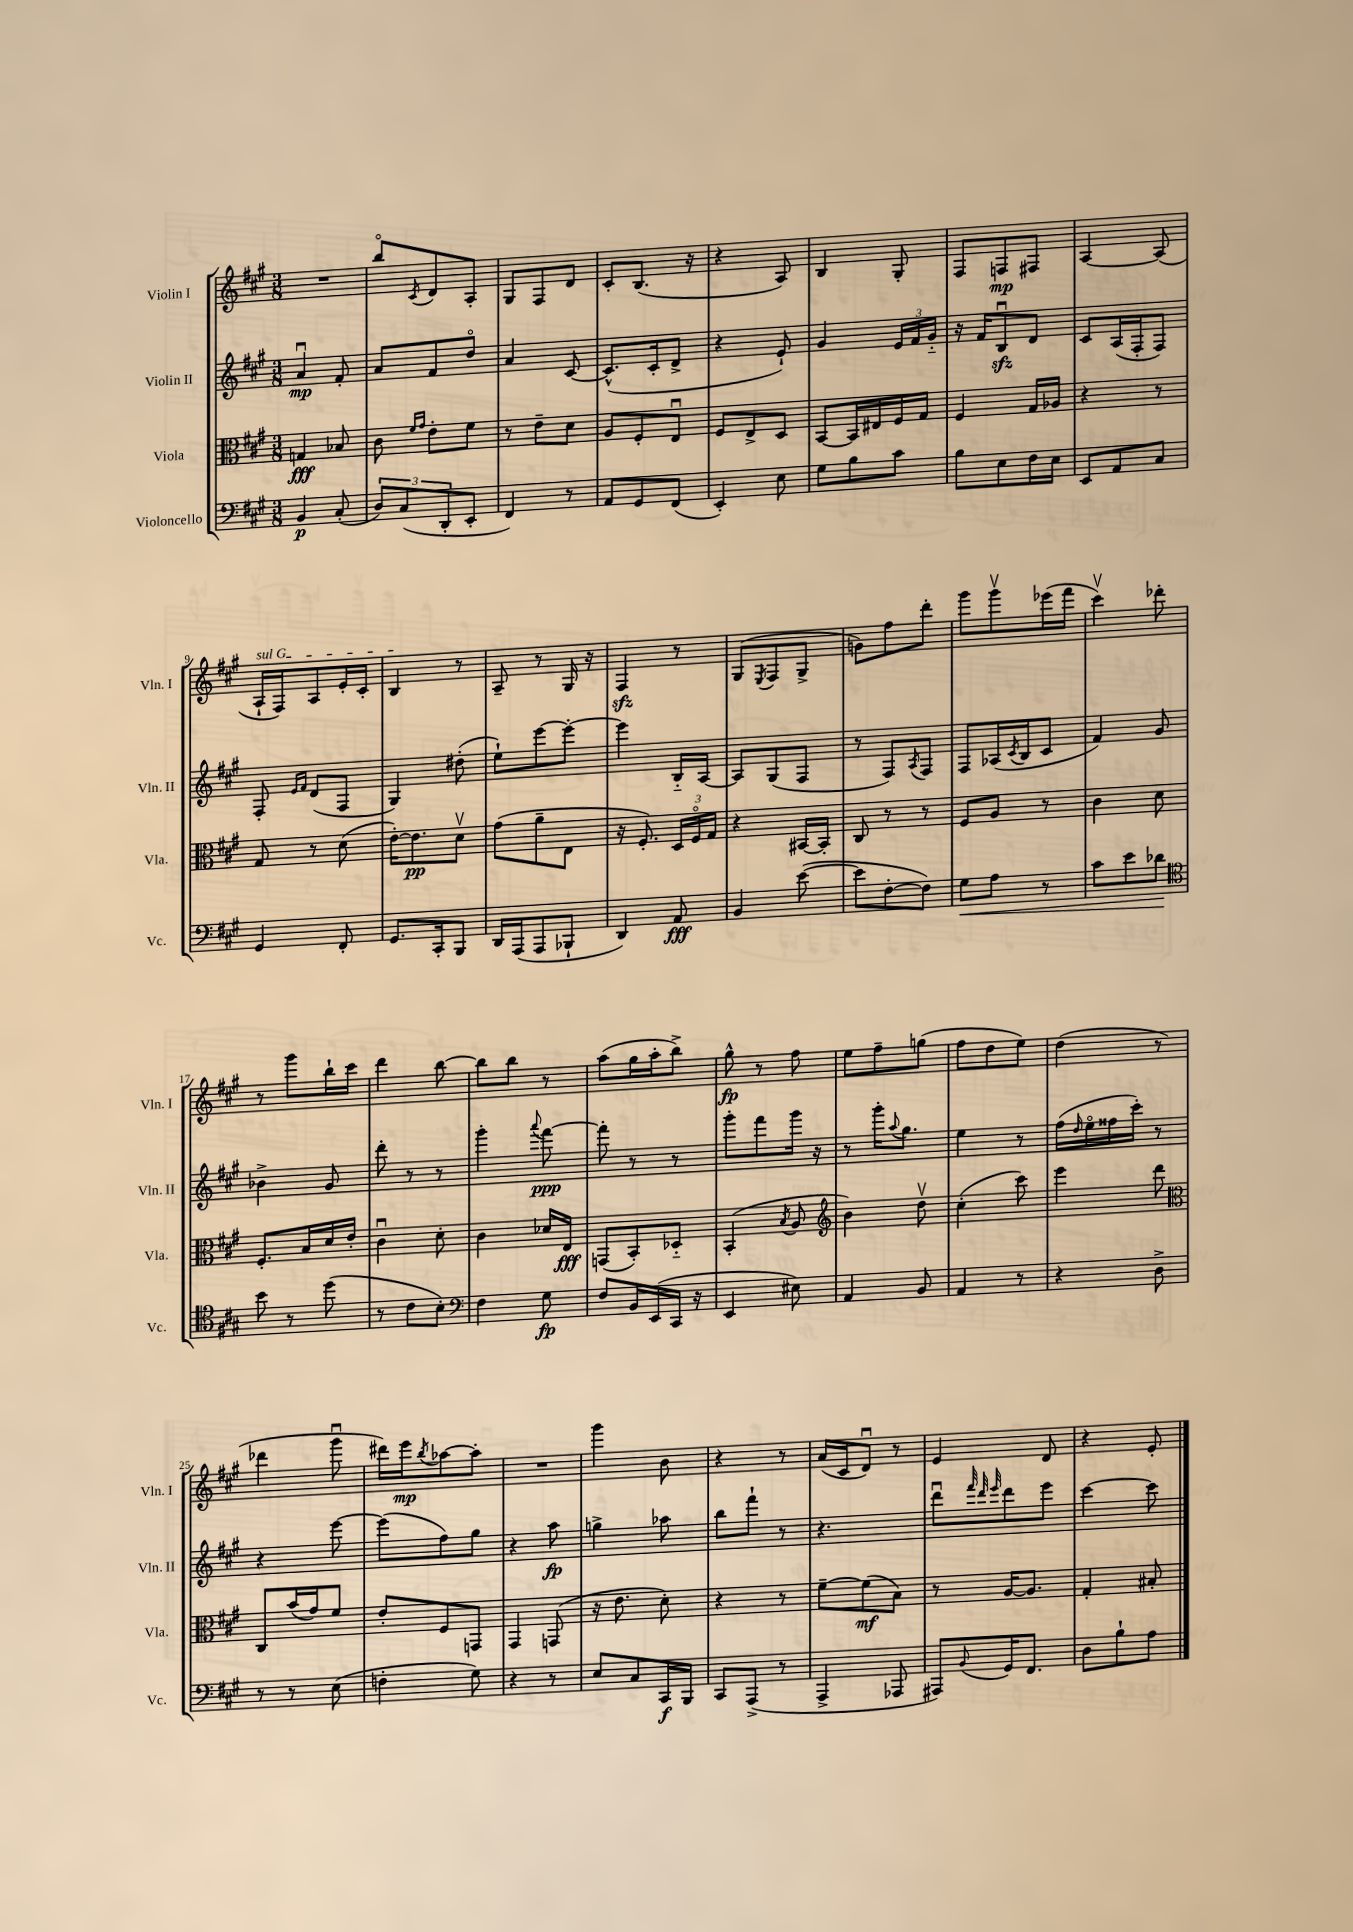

**kern	**kern	**kern	**kern
*staff4	*staff3	*staff2	*staff1
*clefF4	*clefC3	*clefG2	*clefG2
*k[f#c#g#]	*k[f#c#g#]	*k[f#c#g#]	*k[f#c#g#]
*M3/8	*M3/8	*M3/8	*M3/8
4BB	4G	4au	4.r
(8C#'	8B-	8f#'	.
=	=	=	=
12D)	8c#	8a	8bbo
(12C#	.	.	.
.	16qqf#	.	.
.	16qqg#	.	8qc#
.	8e'	8f#	8d
12DD'	.	.	.
8EE'	8f#	8ddo	8A'
=	=	=	=
4FF#)	8r	4a	8G#
.	8e~	.	8F#
8r	8d	[8c#	8d
=	=	=	=
8AA	8A	(8.c#^^]	8c#'
8GG#	8F#'	.	(8.B
.	.	16c#'	.
(8FF#	8Eu	8d^	.
.	.	.	16r
=	=	=	=
4EE')	8F#	4r	4r
.	8E^	.	.
8E	8D	8e`)	8A)
=	=	=	=
8G#	[8BB	4g#	4B
8B	16BB]	.	.
.	16E#	.	.
8c#	16F#	24e	8G#'
.	.	24f#	.
.	16G#	.	.
.	.	24g#'~	.
=	=	=	=
8B	4F#	16r	8F#
.	.	16f#	.
8E	.	8Bu	8F
16F#	16G#	8d	8F#
16E	16A-	.	.
=	=	=	=
8EE	4r	8c#	[4A
8AA	.	(16A	.
.	.	16F#'	.
8C#	8r	8F#)	(8A]
=	=	=	=
4GG#	8G#	8F#'	16A`
.	.	.	16F#)
.	.	16qqe	.
.	.	16qqf#	.
.	8r	(8d	8A
8FF#'	(8d	8F#	16e'
.	.	.	16c#'
=	=	=	=
8.GG#	[16e')	4G#)	4B
.	8.e]	.	.
16CC#'	.	.	.
8BBB	8dv	(8dd#'	8r
=	=	=	=
16DD	(8g#	8ee`)	8A~
(16AAA	.	.	.
8AAA	8a~	[8eee	8r
8BBB-`	8E	8eee'_	16G#
.	.	.	16r
=	=	=	=
4DD)	16r	4eee]	4F#
.	8.F#')	.	.
8AA	24D	16B'~	8r
.	24F#o	.	.
.	.	[16A	.
.	24G#	.	.
=	=	=	=
4BB	4r	8A]	(8G#
.	.	.	8qE
.	.	(8G#	8F#
([8e	[16BB#	8F#	8G#^
.	16BB#']	.	.
=	=	=	=
8e]	8C#	8r	8g)
[8F#'	8r	8F#)	8ff#
.	.	8qA	.
8F#])	8r	8F#	8ddd'
=	=	=	=
8G#	8F#	8F#	8ggg#
8A	8A	(16A-	8ggg#v
.	.	8qc#	.
.	.	16B	.
8r	8r	8c#	(16eee-
.	.	.	16fff#
=	=	=	=
8c#	4c#	4f#)	4ccc#v)
8e	.	.	.
8d-	8d	8g#	8ddd-'
=	=	=	=
*clefC4	*	*	*
8b	8.F#'	4b-^	8r
8r	.	.	8ggg#
.	16B	.	.
(8dd	16d	8g#	16bb`
.	16e'	.	16ccc#
=	=	=	=
8r	4c#u	8ddd'	4ddd
8c#	.	8r	.
8B')	8d'	8r	[8bb
=	=	=	=
*clefF4	*	*	*
4F#	4c#	4ggg#'	8bb]
.	.	.	8bb
.	.	8qqaaa	.
8G#	16d-	[8fff#	8r
.	16E	.	.
=	=	=	=
8F#	(8GG	8fff#']	(8aa
16BB	8BB')	8r	16gg#
(16EE	.	.	16aa'
16CC#	8D-'~	8r	8bb^)
16r	.	.	.
=	=	=	=
4EE	(4BB'	8ggg#'	8gg#^^
.	.	8fff#	8r
.	8qB	.	.
8E#)	8A	16ggg#	8ff#
.	.	16r	.
=	=	=	=
*	*clefG2	*	*
4AA	4b)	8r	8ee
.	.	16ggg#'	8ff#~
.	.	8qqaa	.
.	.	8.gg#	.
8BB	8ddv	.	(8gg
=	=	=	=
4AA	(4cc#'	4ee	8ff#
.	.	.	8dd
8r	8ccc#)	8r	8ee)
=	=	=	=
4r	4eee	(16ff#	(4dd
.	.	16qqdd	.
.	.	16eeo	.
.	.	16ff##	.
.	.	16ccc#')	.
8D^	8ddd	8r	8r
=	=	=	=
*	*clefC3	*	*
8r	8C#	4r	4ddd-
8r	(16b	.	.
.	16g#)	.	.
(8E	8f#	[8eee	8ggg#u
=	=	=	=
4F'	8e'	(8eee]	16ddd#)
.	.	.	16eee
.	.	.	8qbb
.	8F#	8ff#)	[8aa-
8G#)	8GG	8gg#	8aa-']
=	=	=	=
4r	4GG#	4r	4.r
8r	(8GG	8aa	.
=	=	=	=
8E	16r	4gg^	4ggg#
.	8.e	.	.
8C#	.	.	.
16CC#	8d')	8aa-	8b
16BBB	.	.	.
=	=	=	=
8CC#	4r	8bb	4r
(8AAA^	.	8fff#`	.
8r	8r	8r	8r
=	=	=	=
4AAA^	[8f#~	4.r	(16a
.	.	.	16c#
.	(8f#]	.	8du)
8AAA-	8B)	.	8r
=	=	=	=
8AAA#)	8r	8dddu	4e
.	.	32qqfff#	.
.	.	32qqddd	.
8qqBB	.	32qqeee	.
16GG#	[16A	8ddd	.
8.FF#	8.A]	.	.
.	.	8eee	8d
=	=	=	=
8D	4G#'	[4ccc#	4r
8B`	.	.	.
8A	8B#'	8ccc#]	8e'
==	==	==	==
*-	*-	*-	*-
